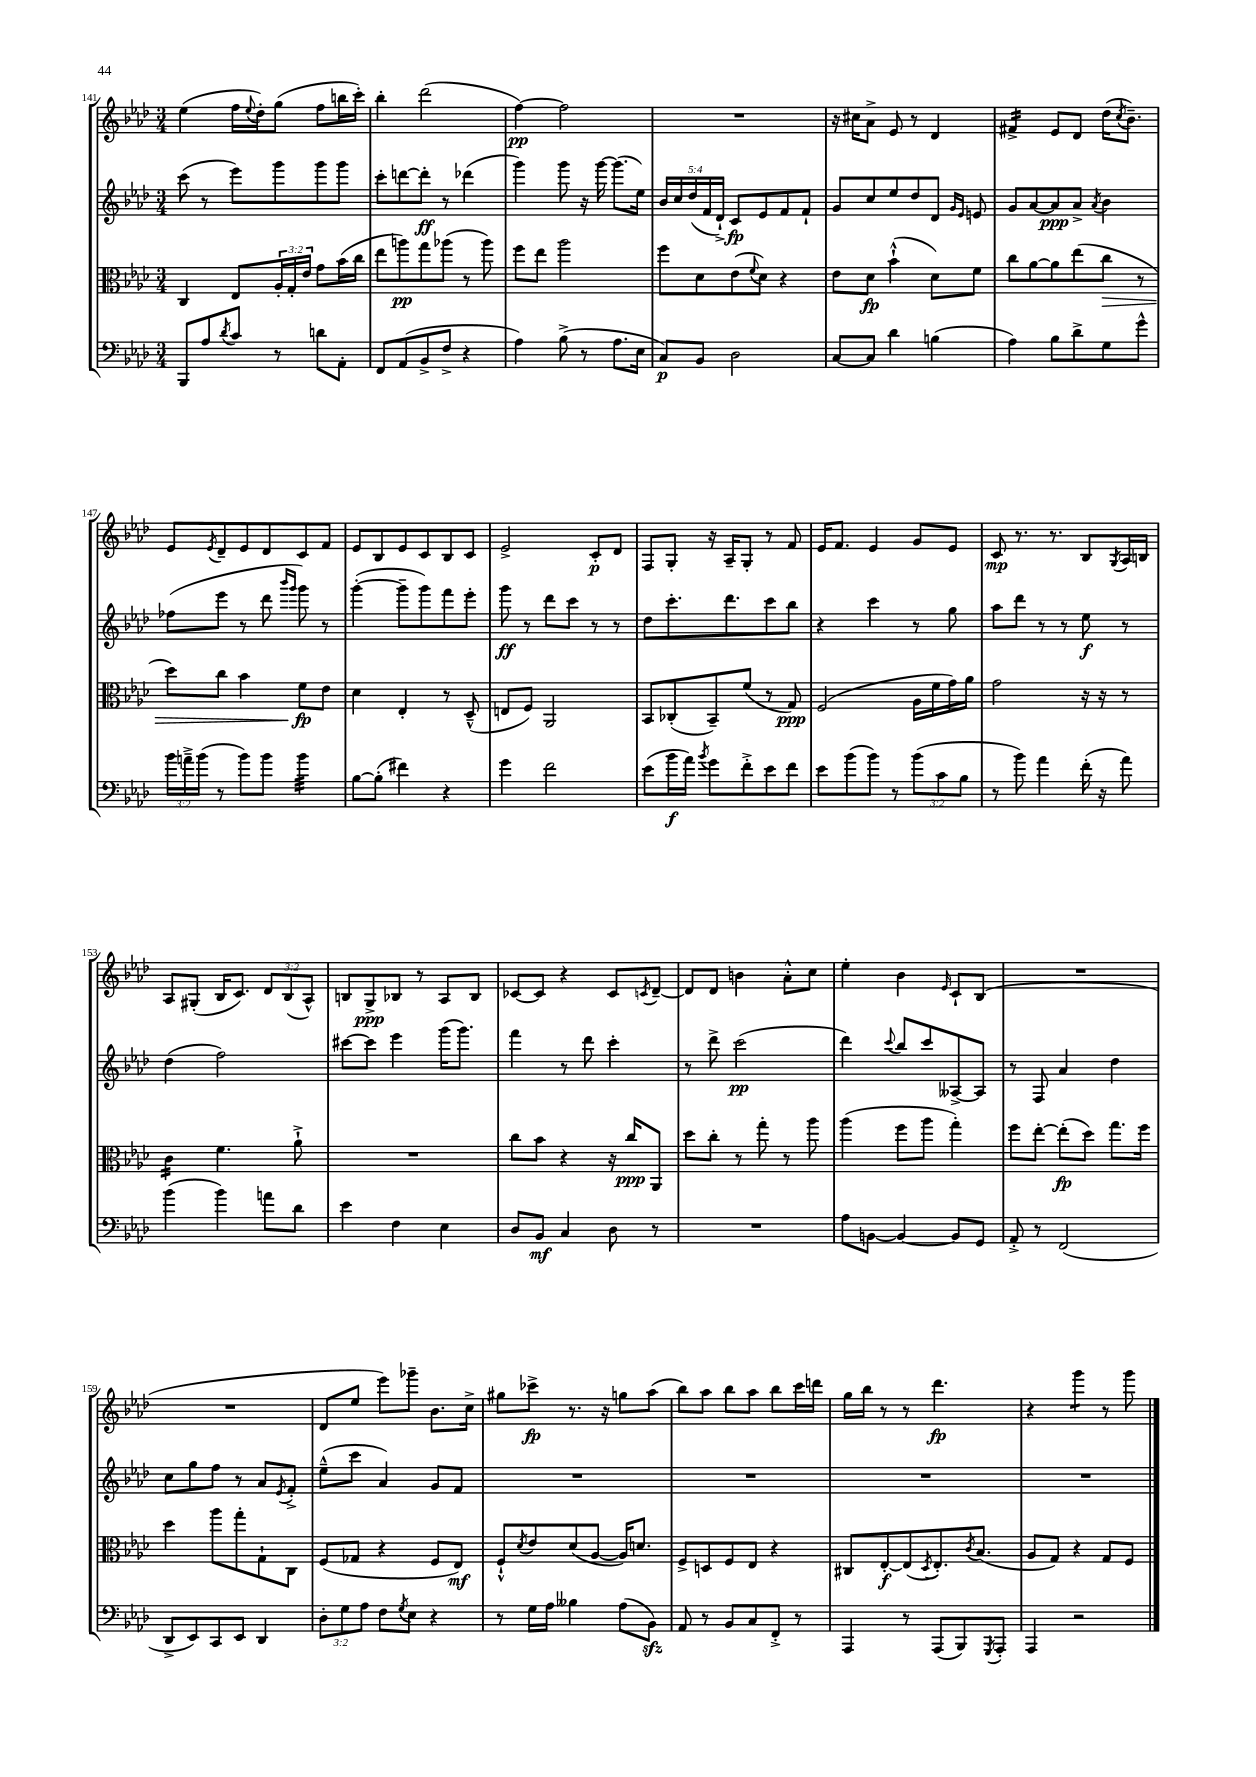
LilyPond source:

<<
\new StaffGroup <<
\new Staff = "s0" {
    \clef treble \key aes \major \numericTimeSignature \time 3/4 \override Staff.TupletNumber.text = #tuplet-number::calc-fraction-text
    ees''4( f''16 \appoggiatura { ees''8 } des''16-.) g''8( f''8 b''16 c'''16-.) |
    bes''4-. des'''2( |
    f''4~\pp) f''2 |
    R2. |
    r16 cis''16 aes'8-> ees'8 r8 des'4 |
    fis'4:16-> ees'8 des'8 des''16( \acciaccatura { c''8 } bes'8.--) |
    ees'8 \acciaccatura { ees'8 } des'8-- ees'8 des'8 c'8 f'8 |
    ees'8 bes8 ees'8 c'8 bes8 c'8 |
    ees'2-> c'8-.\p des'8 |
    f8 g8-. r16 aes16-- g8-. r8 f'8 |
    ees'16 f'8. ees'4 g'8 ees'8 |
    c'8\mp r8. r8. bes8 \acciaccatura { g8 } aes16 b16 |
    aes8 gis8-.( bes16 c'8.) \tuplet 3/2 { des'8 bes8( aes8-^) } |
    b8 g8->\ppp bes8 r8 aes8 bes8 |
    ces'8~ ces'8 r4 ces'8 \acciaccatura { c'8 } des'8~-- |
    des'8 des'8 b'4 aes'8-.-^ c''8 |
    ees''4-. bes'4 \grace { ees'16 } c'8-! bes8( |
    R2. |
    R2. |
    des'8 ees''8 ees'''8) ges'''8-- bes'8. c''16-> |
    gis''8 ces'''8->\fp r8. r16 g''8 aes''8( |
    bes''8) aes''8 bes''8 aes''8 bes''8 c'''16 d'''16 |
    g''16 bes''16 r8 r8 des'''4.\fp |
    r4 g'''4:8 r8 g'''8 \bar "|." |
}
\new Staff = "s1" {
    \clef treble \key aes \major \numericTimeSignature \time 3/4 \override Staff.TupletNumber.text = #tuplet-number::calc-fraction-text
    c'''8( r8 ees'''8) g'''8 g'''8 g'''8 |
    c'''8-. d'''8~ d'''8-.\ff r8 des'''4( |
    g'''4) g'''8 r16 g'''16~ g'''8.( ees''16) |
    \tuplet 5/4 { bes'16 c''16 des''16( f'16 des'16-!->) } c'8\fp ees'8 f'8 f'8-! |
    g'8 c''8 ees''8 des''8 des'8 \grace { g'16 ees'16 } e'8 |
    g'8 aes'8~ aes'8\ppp aes'8-> \acciaccatura { aes'8 } bes'4 |
    fes''8( ees'''8 r8 des'''8 \grace { bes'''16 g'''16 } g'''8) r8 |
    g'''4~-.( g'''8-- g'''8) f'''8 ees'''8-. |
    g'''8\ff r8 des'''8 c'''8 r8 r8 |
    des''8 c'''8.-. des'''8. c'''8 bes''8 |
    r4 c'''4 r8 g''8 |
    aes''8 des'''8 r8 r8 ees''8\f r8 |
    des''4( f''2) |
    cis'''8~ cis'''8 ees'''4 g'''16( g'''8.) |
    f'''4 r8 des'''8 c'''4-. |
    r8 des'''8-> c'''2\pp( |
    des'''4) \appoggiatura { c'''8 } bes''8 c'''8 aeses8~-> aeses8 |
    r8 f8 aes'4 des''4 |
    c''8 g''8 f''8 r8 aes'8 \acciaccatura { ees'8 } f'8-.-> |
    ees''8---^( c'''8 aes'4) g'8 f'8 |
    R2. |
    R2. |
    R2. |
    R2. \bar "|." |
}
\new Staff = "s2" {
    \clef alto \key aes \major \numericTimeSignature \time 3/4 \override Staff.TupletNumber.text = #tuplet-number::calc-fraction-text
    c4 ees8 \tuplet 3/2 { aes16-. g16-. ees'16 } g'8 bes'16( c''16 |
    ees''8 a''8\pp) g''8 aes''8( r8 aes''8) |
    f''8 ees''8 aes''2 |
    f''8 des'8 ees'8( \appoggiatura { f'8 } des'8) r4 |
    ees'8 des'8\fp bes'4-!-^( des'8) f'8 |
    c''8 aes'8~ aes'8 ees''8( c''8\> r8 |
    des''8) c''8 bes'4 f'8\fp\! ees'8 |
    des'4 ees4-. r8 des8---^( |
    e8 f8) aes,2 |
    bes,8 ces8-.( bes,8--) f'8( r8 g8\ppp) |
    f2( aes16 f'16 g'16) aes'16 |
    g'2 r16 r16 r8 |
    c'4:16 f'4. aes'8-!-> |
    R2. |
    c''8 bes'8 r4 r16 c''16\ppp aes,8 |
    des''8 c''8-. r8 g''8-. r8 aes''8 |
    aes''4( f''8 aes''8 g''4-.) |
    f''8 ees''8~-. ees''8-.\fp( des''8) g''8. f''16 |
    des''4 aes''8 g''8-. g8-! c8 |
    f8( ges8 r4 f8 ees8\mf) |
    f8-!-^ \acciaccatura { des'8 } ees'8 des'8( aes8~ aes16) d'8. |
    f8-> d8 f8 ees8 r4 |
    cis8 ees8~-.\f ees8( \acciaccatura { des8 } ees8.-.) \acciaccatura { c'8 } bes8.( |
    aes8 g8) r4 g8 f8 \bar "|." |
}
\new Staff = "s3" {
    \clef bass \key aes \major \numericTimeSignature \time 3/4 \override Staff.TupletNumber.text = #tuplet-number::calc-fraction-text
    bes,,8 aes8 \acciaccatura { des'8 } c'8 r8 d'8 aes,8-. |
    f,8 aes,8( bes,8-> f8-> r4 |
    aes4) bes8->( r8 aes8. ees16 |
    c8\p) bes,8 des2 |
    c8~ c8 des'4 b4( |
    aes4) bes8 des'8-> g8 g'8-^ |
    \tuplet 3/2 { bes'16 a'16---> bes'16( } r8 bes'8) bes'8 bes'4:32 |
    bes8~ bes8-.( fis'4) r4 |
    g'4 f'2 |
    ees'8( bes'16\f aes'16) \acciaccatura { bes'8 } g'8 f'8-.-> ees'8 f'8 |
    ees'8 bes'8( bes'8) r8 \tuplet 3/2 { bes'8( c'8 bes8 } |
    r8 bes'8) aes'4 f'16-.( r16 aes'8) |
    bes'4( bes'4) a'8 des'8 |
    ees'4 f4 ees4 |
    des8 bes,8\mf c4 des8 r8 |
    R2. |
    aes8 b,8~ b,4~ b,8 g,8 |
    aes,8-.-> r8 f,2( |
    des,8-> ees,8) c,8 ees,8 des,4 |
    \tuplet 3/2 { des8-. g8 aes8 } f8 \acciaccatura { g8 } ees8 r4 |
    r8 g16 aes16 beses4 aes8( bes,8\sfz) |
    aes,8 r8 bes,8 c8 f,8-.-> r8 |
    aes,,4 r8 aes,,8( bes,,8) \acciaccatura { g,,8 } aes,,8-. |
    aes,,4 r2 \bar "|." |
}
>>
>>
\layout { \context { \Score currentBarNumber = #141 } }
